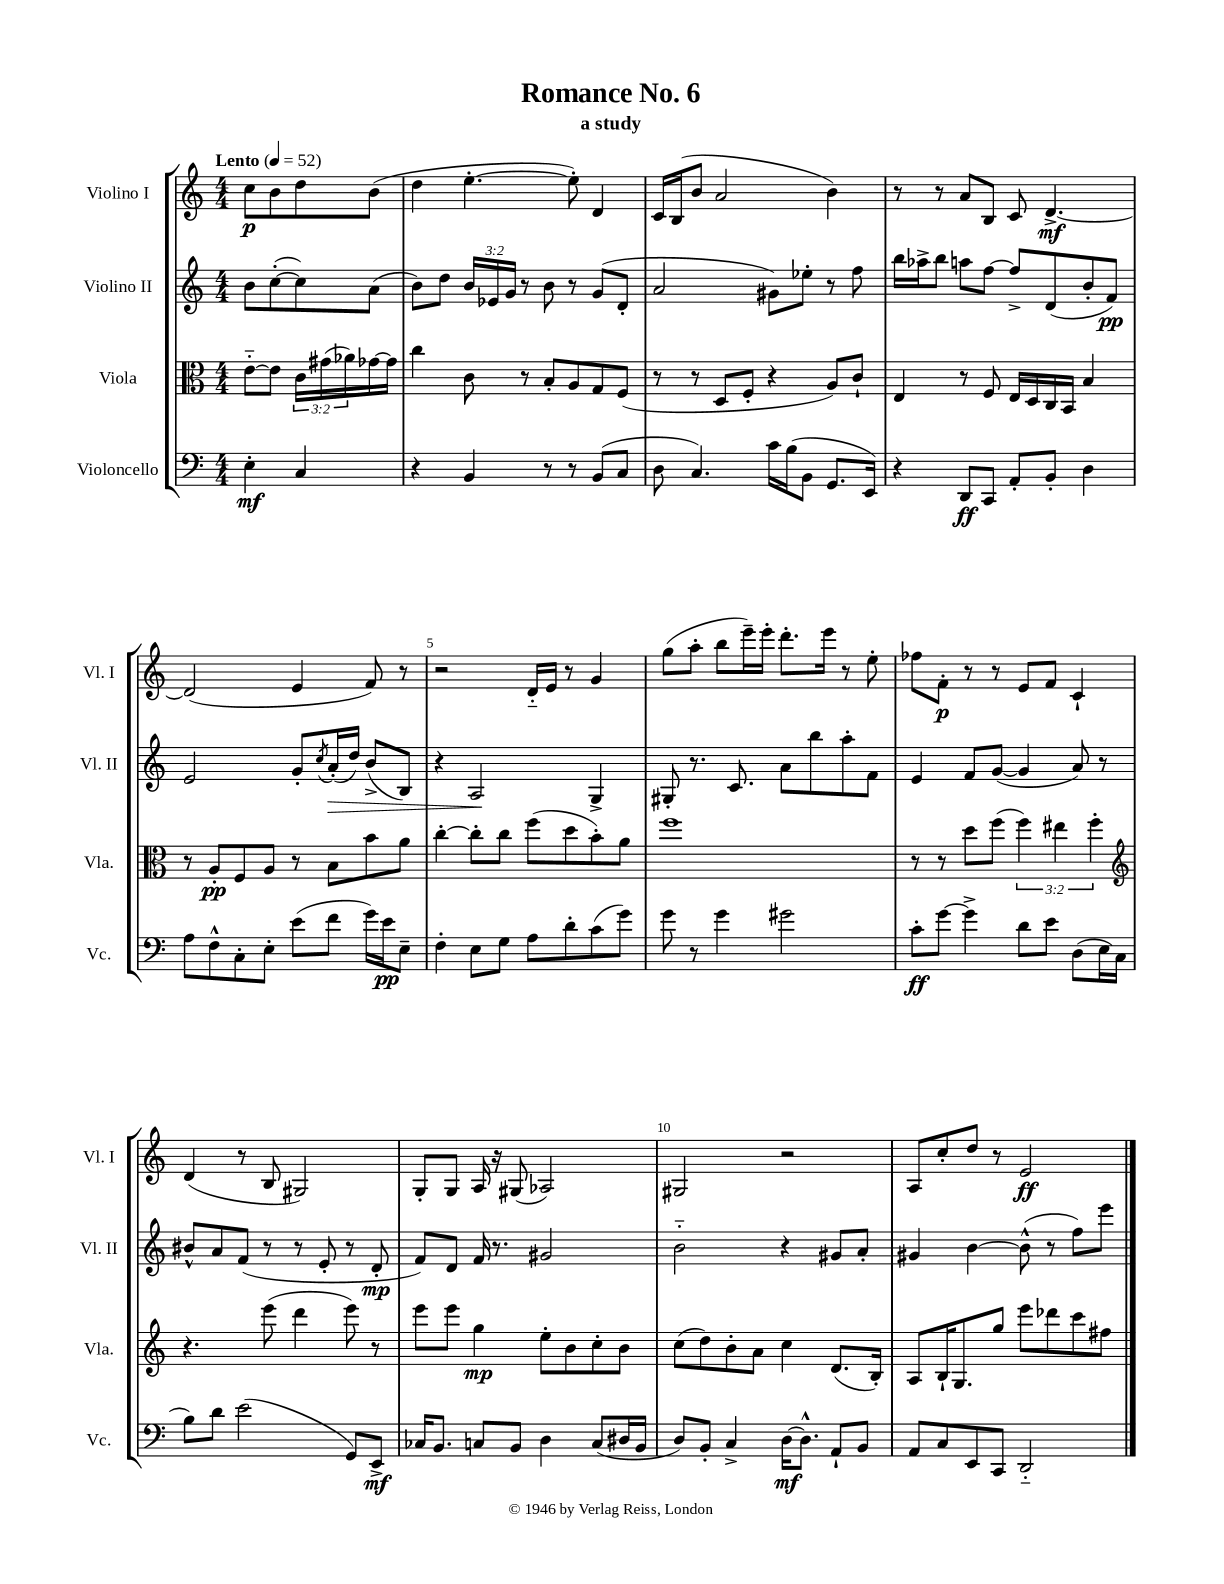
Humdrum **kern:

**kern	**dynam	**kern	**dynam	**kern	**dynam	**kern	**dynam
*part4	*part4	*part3	*part3	*part2	*part2	*part1	*part1
*staff4	*staff4	*staff3	*staff3	*staff2	*staff2	*staff1	*staff1
*I"Violoncello	*	*I"Viola	*	*I"Violino II	*	*I"Violino I	*
*I'Vc.	*	*I'Vla.	*	*I'Vl. II	*	*I'Vl. I	*
*clefF4	*	*clefC3	*	*clefG2	*	*clefG2	*
*k[]	*	*k[]	*	*k[]	*	*k[]	*
*M4/4	*	*M4/4	*	*M4/4	*	*M4/4	*
*MM52	*	*MM52	*	*MM52	*	*MM52	*
=	=	=	=	=	=	=	=
!	!	!	!	!	!	!LO:TX:a:B:t=Lento	!
4E'\	mf	[8e\L	.	8b\L	.	8cc\L	p
.	.	8e\J]	.	([8cc'\	.	8b\	.
4C/	.	24c\LL	.	8cc\])	.	8dd\	.
.	.	(24g#X\	.	.	.	.	.
.	.	24a-X\)	.	.	.	.	.
.	.	[16g-X\	.	(8a\J	.	(8b\J	.
.	.	16g-\JJ]	.	.	.	.	.
=1	=1	=1	=1	=1	=1	=1	=1
4r	.	4cc\	.	8b\L)	.	4dd\	.
.	.	.	.	8dd\J	.	.	.
4BB/	.	8c\	.	24b/LL	.	[4.ee'\	.
.	.	.	.	24e-X/	.	.	.
.	.	.	.	24g/JJ	.	.	.
.	.	8r	.	8r	.	.	.
8r	.	8B'/L	.	8b\	.	.	.
8r	.	8A/	.	8r	.	8ee'\])	.
(8BB/L	.	8G/	.	(8g/L	.	4d/	.
8C/J	.	(8F/J	.	8d'/J	.	.	.
=2	=2	=2	=2	=2	=2	=2	=2
8D\	.	8r	.	2a/	.	16c/LL	.
.	.	.	.	.	.	(16B/J	.
4.C/)	.	8r	.	.	.	8b/J	.
.	.	8D/L	.	.	.	2a/	.
.	.	8F'/J	.	.	.	.	.
16c\LL	.	4r	.	8g#X\L)	.	.	.
(16B\J	.	.	.	.	.	.	.
8BB\J	.	.	.	8ee-X'\J	.	.	.
8.GG/L	.	8A/L)	.	8r	.	4b\)	.
.	.	8c`/J	.	8ff\	.	.	.
16EE/Jk)	.	.	.	.	.	.	.
=3	=3	=3	=3	=3	=3	=3	=3
4r	.	4E/	.	16bb\LL	.	8r	.
.	.	.	.	16aa-X^\J	.	.	.
.	.	.	.	8bb\J	.	8r	.
8DD/L	ff	8r	.	8aan\L	.	8a/L	.
8CC/J	.	8F/	.	[8ff\J	.	8B/J	.
8AA'/L	.	16E/LL	.	8ff^/L]	.	8c/	.
.	.	16D/	.	.	.	.	.
8BB'/J	.	16C/	.	(8d/	.	[4.d^/	mf
.	.	16BB/JJ	.	.	.	.	.
4D\	.	4B/	.	8b'/	.	.	.
.	.	.	.	8f/J)	pp	.	.
!!LO:LB:g=z
=4	=4	=4	=4	=4	=4	=4	=4
8A\L	.	8r	.	2e/	.	(2d/]	.
8F^^\	.	8A'/L	pp	.	.	.	.
8C'\	.	8F/	.	.	.	.	.
8E'\J	.	8A/J	.	.	.	.	.
(8e\L	.	8r	.	8g'/L	.	4e/	.
.	.	.	.	8qcc/	.	.	.
!	!	!	!	!	!LO:HP:b	!	!
8f\J	.	8B\L	.	(16a'/L	>	.	.
.	.	.	.	16dd/JJ)	.	.	.
16g\LL)	.	8b\	.	(8b^/L	.	8f/)	.
16e\J	pp	.	.	.	.	.	.
8E~\J	.	8a\J	.	8B/J)	.	8r	.
=5	=5	=5	=5	=5	=5	=5	=5
4F'\	.	[4cc'\	.	4r	.	2r	.
8E\L	.	8cc'\L]	.	2A/	.	.	.
8G\J	.	8cc\J	.	.	.	.	.
8A\L	.	(8ff\L	.	.	.	16d/LL	.
.	.	.	.	.	.	16e/JJ	.
8d'\	.	8dd\	.	.	.	8r	.
(8c\	.	8b'\)	.	4G^/	]	4g/	.
8g\J)	.	8a\J	.	.	.	.	.
=6	=6	=6	=6	=6	=6	=6	=6
8g\	.	1ff	.	8G#X'/	.	(8gg\L	.
8r	.	.	.	8.r	.	8aa'\J	.
4g\	.	.	.	.	.	8bb\L	.
.	.	.	.	8.c/	.	.	.
.	.	.	.	.	.	16eee~\L)	.
.	.	.	.	.	.	16eee'\JJ	.
2g#X\	.	.	.	8a\L	.	8.ddd'\L	.
.	.	.	.	8bb\	.	.	.
.	.	.	.	.	.	16eee\Jk	.
.	.	.	.	8aa'\	.	8r	.
.	.	.	.	8f\J	.	8ee'\	.
=7	=7	=7	=7	=7	=7	=7	=7
8c'\L	ff	8r	.	4e/	.	8ff-X\L	.
[8g\J	.	8r	.	.	.	8f'\J	p
4g^\]	.	8dd\L	.	8f/L	.	8r	.
.	.	(8ff\J	.	([8g/J	.	8r	.
8d\L	.	6ff\)	.	4g/]	.	8e/L	.
8e\J	.	.	.	.	.	8f/J	.
.	.	6ee#X\	.	.	.	.	.
(8D\L	.	.	.	8a/)	.	4c`/	.
.	.	6ff'\	.	.	.	.	.
16E\L	.	.	.	8r	.	.	.
16C\JJ	.	.	.	.	.	.	.
!!LO:LB:g=z
=8	=8	=8	=8	=8	=8	=8	=8
*	*	*clefG2	*	*	*	*	*
8B\L)	.	4.r	.	8b#X^^/L	.	(4d/	.
8d\J	.	.	.	8a/	.	.	.
(2e\	.	.	.	(8f/J	.	8r	.
.	.	(8eee\	.	8r	.	8B/	.
.	.	4ddd\	.	8r	.	2G#X/)	.
.	.	.	.	8e'/	.	.	.
8GG/L)	.	8eee\)	.	8r	.	.	.
8EE^/J	mf	8r	.	8d'/	mp	.	.
=9	=9	=9	=9	=9	=9	=9	=9
16C-X/KL	.	8eee\L	.	8f/L)	.	8G'/L	.
8.BB/J	.	.	.	.	.	.	.
.	.	8eee\J	.	8d/J	.	8G/J	.
8Cn/L	.	4gg\	mp	16f/	.	16A/	.
.	.	.	.	8.r	.	16r	.
8BB/J	.	.	.	.	.	(8G#X/	.
4D\	.	8ee'\L	.	2g#X/	.	2A-X/)	.
.	.	8b\	.	.	.	.	.
(8C/L	.	8cc'\	.	.	.	.	.
16D#X/L	.	8b\J	.	.	.	.	.
16BB/JJ	.	.	.	.	.	.	.
=10	=10	=10	=10	=10	=10	=10	=10
8D/L)	.	(8cc\L	.	2b\	.	2G#X/	.
8BB'/J	.	8dd\)	.	.	.	.	.
4C^/	.	8b'\	.	.	.	.	.
.	.	8a\J	.	.	.	.	.
[16D\KL	mf	4cc\	.	4r	.	2r	.
8.D^^\J]	.	.	.	.	.	.	.
8AA`/L	.	(8.d/L	.	8g#X/L	.	.	.
8BB/J	.	.	.	8a'/J	.	.	.
.	.	16B'/Jk)	.	.	.	.	.
=11	=11	=11	=11	=11	=11	=11	=11
8AA/L	.	8A/L	.	4g#X/	.	8A/L	.
8C/	.	16B`/K	.	.	.	8cc'/	.
.	.	8.G/	.	.	.	.	.
8EE/	.	.	.	[4b\	.	8dd/J	.
8CC/J	.	8gg/J	.	.	.	8r	.
2DD/	.	8eee\L	.	(8b^^\]	.	2e/	ff
.	.	8ddd-X\	.	8r	.	.	.
.	.	8ccc\	.	8ff\L)	.	.	.
.	.	8ff#X\J	.	8eee\J	.	.	.
==	==	==	==	==	==	==	==
*-	*-	*-	*-	*-	*-	*-	*-
